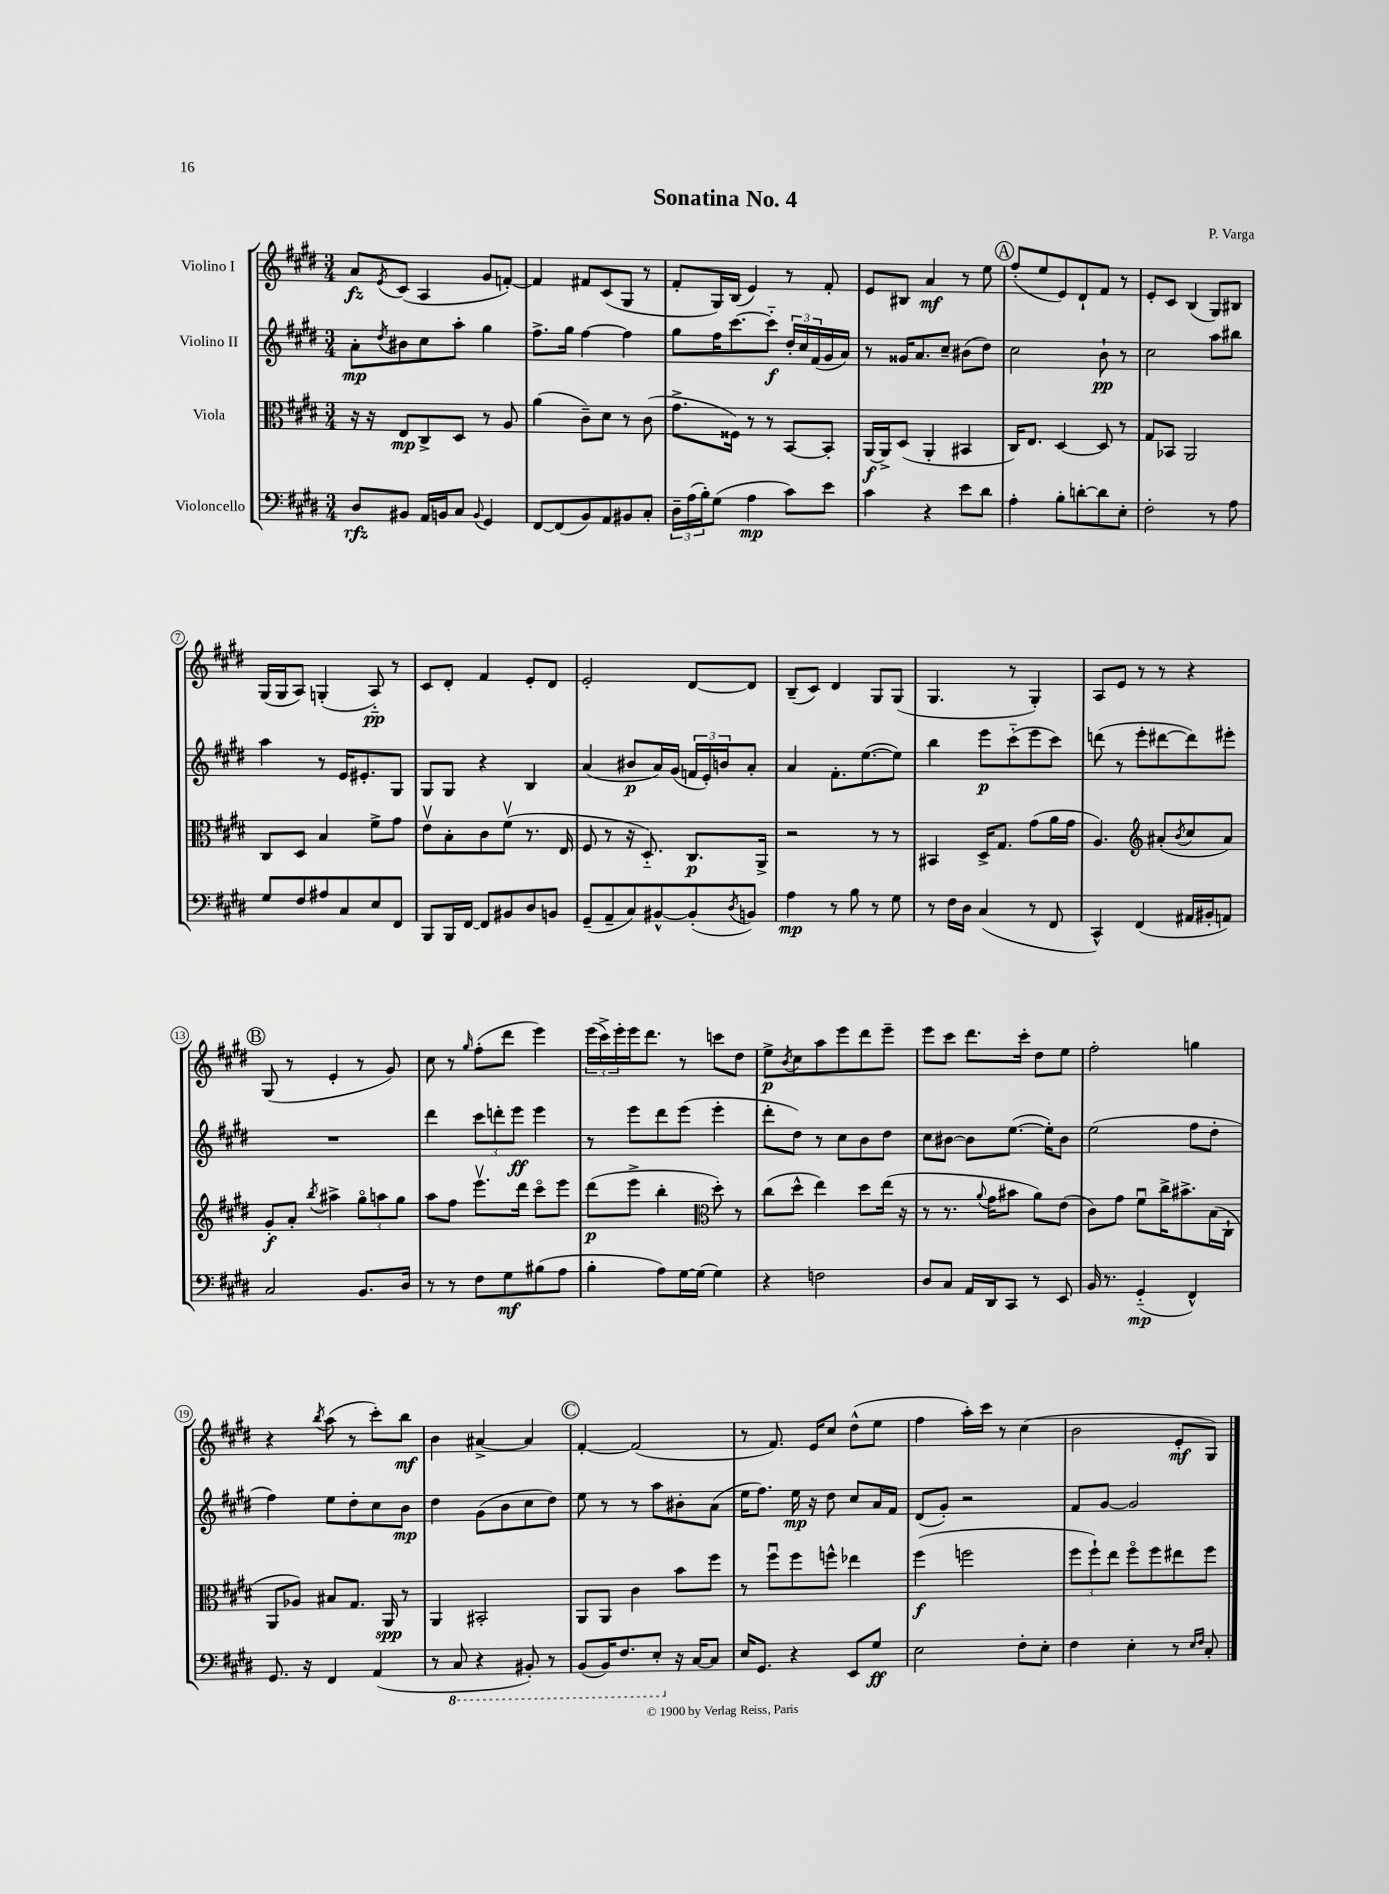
\header { title = "Sonatina No. 4" composer = "P. Varga" }
<<
\new StaffGroup <<
\new Staff = "s0" \with { instrumentName = "Violino I" } {
    \clef treble \key e \major \numericTimeSignature \time 3/4
    a'8\fz \acciaccatura { e'8 } cis'8( a4 gis'8 f'8~-.) |
    f'4 fis'8 cis'8( gis8 r8 |
    fis'8-. gis16) b16( e'4) r8 fis'8-. |
    e'8 bis8 a'4\mf r8 e''8 |
    \mark \markup { \circle "A" } fis''8-.( e''8 e'8) dis'8-! fis'8 r8 |
    e'8-. cis'8 b4( gis8) bis8 |
    gis16( gis16 a8) g4-.( a8-_\pp) r8 |
    cis'8 dis'8-. fis'4 e'8-. dis'8 |
    e'2-. dis'8~ dis'8 |
    b8--( cis'8) dis'4 gis8 gis8( |
    gis4. r8 gis4-.) |
    a8 e'8 r8 r8 r4 |
    \mark \markup { \circle "B" } gis8( r8 e'4-. r8 gis'8) |
    cis''8 r8 \grace { gis''16 } fis''8-.( dis'''8 e'''4) |
    \tuplet 3/2 { e'''16( cis'''16->) e'''16-. } e'''16 dis'''8. r8 c'''8 dis''8 |
    e''8->\p \acciaccatura { b'8 } cis''8 a''8 e'''8 dis'''8 e'''8-- |
    e'''8 cis'''8 dis'''8. cis'''16-. dis''8 e''8 |
    fis''2-. g''4 |
    r4 \acciaccatura { b''8 } a''8( r8 cis'''8-.) b''8\mf |
    b'4 ais'4~-> ais'4 |
    \mark \markup { \circle "C" } fis'4~-. fis'2( |
    r8 fis'8.) e'16 cis''8 dis''8-^( e''8 |
    fis''4 a''16-.) cis'''16 r8 cis''4( |
    b'2 e'8-.\mf gis8) \bar "|." |
}
\new Staff = "s1" \with { instrumentName = "Violino II" } {
    \clef treble \key e \major \numericTimeSignature \time 3/4
    a'8-.\mp \acciaccatura { dis''8 } bis'8 cis''8 a''8-. gis''4 |
    fis''8.-> gis''16 fis''4~ fis''4 |
    gis''8 fis''16 cis'''8.~ cis'''8-_\f \tuplet 3/2 { dis''16-. cis''16 fis'16( } gis'16 a'16) |
    r8 gisis'16 a'8. cis''8-- bis'8( dis''8) |
    \mark \markup { \circle "A" } cis''2 b'8-!\pp r8 |
    cis''2 a''8 bis''8 |
    a''4 r8 e'16 eis'8.-. gis8 |
    gis8 gis8 r4 b4 |
    a'4( bis'8\p a'16) gis'16( \tuplet 3/2 { f'16 e'16-.) b'16 } a'8-. |
    a'4 fis'8.-. e''8.~( e''8) |
    b''4 e'''8\p cis'''8-_( e'''8 cis'''8) |
    d'''8( r8 e'''8-. dis'''8~ dis'''8) eis'''8-. |
    \mark \markup { \circle "B" } R2. |
    dis'''4 \tuplet 3/2 { cis'''8 d'''8-. e'''8\ff } e'''4 |
    r8 e'''8 dis'''8 e'''8( e'''4-. |
    dis'''8-. dis''8) r8 cis''8 b'8 dis''8 |
    cis''8 bis'8~ bis'8 e''8.~( e''16-.) bis'8 |
    e''2( fis''8 dis''8-. |
    fis''4) e''8 dis''8-. cis''8 b'8\mp |
    dis''4 gis'8( b'8 cis''8 dis''8) |
    \mark \markup { \circle "C" } e''8 r8 r8 a''8 bis'8-. a'8( |
    e''16 fis''8.) e''16\mp r16 dis''8 cis''8 a'16 fis'16 |
    dis'8( gis'8-.) r2 |
    fis'8 gis'8~ gis'2 \bar "|." |
}
\new Staff = "s2" \with { instrumentName = "Viola" } {
    \clef alto \key e \major \numericTimeSignature \time 3/4
    r16 r16 e8\mp cis8-> dis8 r8 a8 |
    a'4( cis'8--) dis'8 r8 cis'8( |
    gis'8.-> fisis16) r8 r8 b,8~ b,8-. |
    a,16~\f a,16-> dis8( a,4-. bis,4 |
    \mark \markup { \circle "A" } cis16) e8. dis4~ dis8 r8 |
    gis8 bes,8 a,2 |
    cis8 dis8 b4 fis'8-> gis'8 |
    e'8\upbow b8-. cis'8 fis'8\upbow( r8. e16 |
    fis8 r8 r16 dis8.-_) cis8.\p a,16-> |
    r2 r8 r8 |
    bis,4 dis16-> gis8. gis'8( a'16 gis'16 |
    a4.) \clef treble ais'8-.( \acciaccatura { b'8 } cis''8 ais'8) |
    \mark \markup { \circle "B" } gis'8-.\f a'8-. \acciaccatura { b''8 } ais''4-> \tuplet 3/2 { gis''8\flageolet a''8 gis''8 } |
    a''8 fis''8 e'''8.\upbow dis'''16 cis'''8\flageolet e'''8 |
    dis'''8\p( e'''8-> b''4-. \clef alto dis''8-.) r8 |
    cis''8( dis''8-^ e''4) dis''8 e''16( r16 |
    r8 r8. \appoggiatura { a'8 } gis'16 bis'8 a'8) e'8( |
    cis'8) gis'8 fis'8\downbow cis''16-> bis'8.-> b16( cis16-! |
    a,8 aes8) bis8 gis8. a,16\spp r8 |
    a,4 bis,2-. |
    \mark \markup { \circle "C" } a,8 a,8 cis'4 b'8 fis''8 |
    r8 fis''8\downbow fis''8 f''8-^ ees''4 |
    fis''4\f( f''2 |
    \tuplet 3/2 { fis''8 fis''8-!) e''8 } fis''8\flageolet fis''8 eis''8 fis''8 \bar "|." |
}
\new Staff = "s3" \with { instrumentName = "Violoncello" } {
    \clef bass \key e \major \numericTimeSignature \time 3/4
    dis8\rfz bis,8 a,16 b,16 cis8 \appoggiatura { b,8 } gis,4 |
    fis,8~ fis,8( b,8) a,8 bis,8 cis8-. |
    \tuplet 3/2 { dis16-- a16( b16-.) } gis8( a4\mp cis'8) e'8 |
    cis'4 r4 e'8 dis'8 |
    \mark \markup { \circle "A" } a4-. b8-. d'8~-. d'8 e8-. |
    fis2-. r8 a8 |
    gis8 fis8 ais8 cis8 e8 fis,8 |
    b,,8 b,,16 fis,16~ fis,8 bis,8 dis8 b,8 |
    gis,8--( a,8-- cis8) bis,8~-^ bis,8-.( \acciaccatura { dis8 } b,8) |
    a4\mp r8 b8 r8 gis8 |
    r8 fis16 dis16 cis4( r8 fis,8 |
    cis,4-^) fis,4( ais,16 bis,16-. a,8) |
    \mark \markup { \circle "B" } cis2 b,8. dis16 |
    r8 r8 fis8 gis8\mf bis8( a8 |
    b4-. a8) gis16~ gis16( gis4) |
    r4 f2 |
    dis8 cis8 a,16 dis,16 cis,8 r8 e,8 |
    b,16 r8. gis,4-_\mp( fis,4-^) |
    gis,8. r16 fis,4 a,4( |
    r8 \ottava #-1 cis,8 r4 bis,,8-.) r8 |
    \mark \markup { \circle "C" } b,,8( b,,16) fis,8. e,8-. \ottava #0 r16 cis16~ cis8 |
    e16 gis,8. r4 e,8 gis8\ff |
    e2 fis8-. e8-. |
    fis4 e4-. r8 \grace { e16 fis16 } cis8-. \bar "|." |
}
>>
>>
\layout { \context { \Score \override BarNumber.stencil = #(make-stencil-circler 0.1 0.3 ly:text-interface::print) } }
